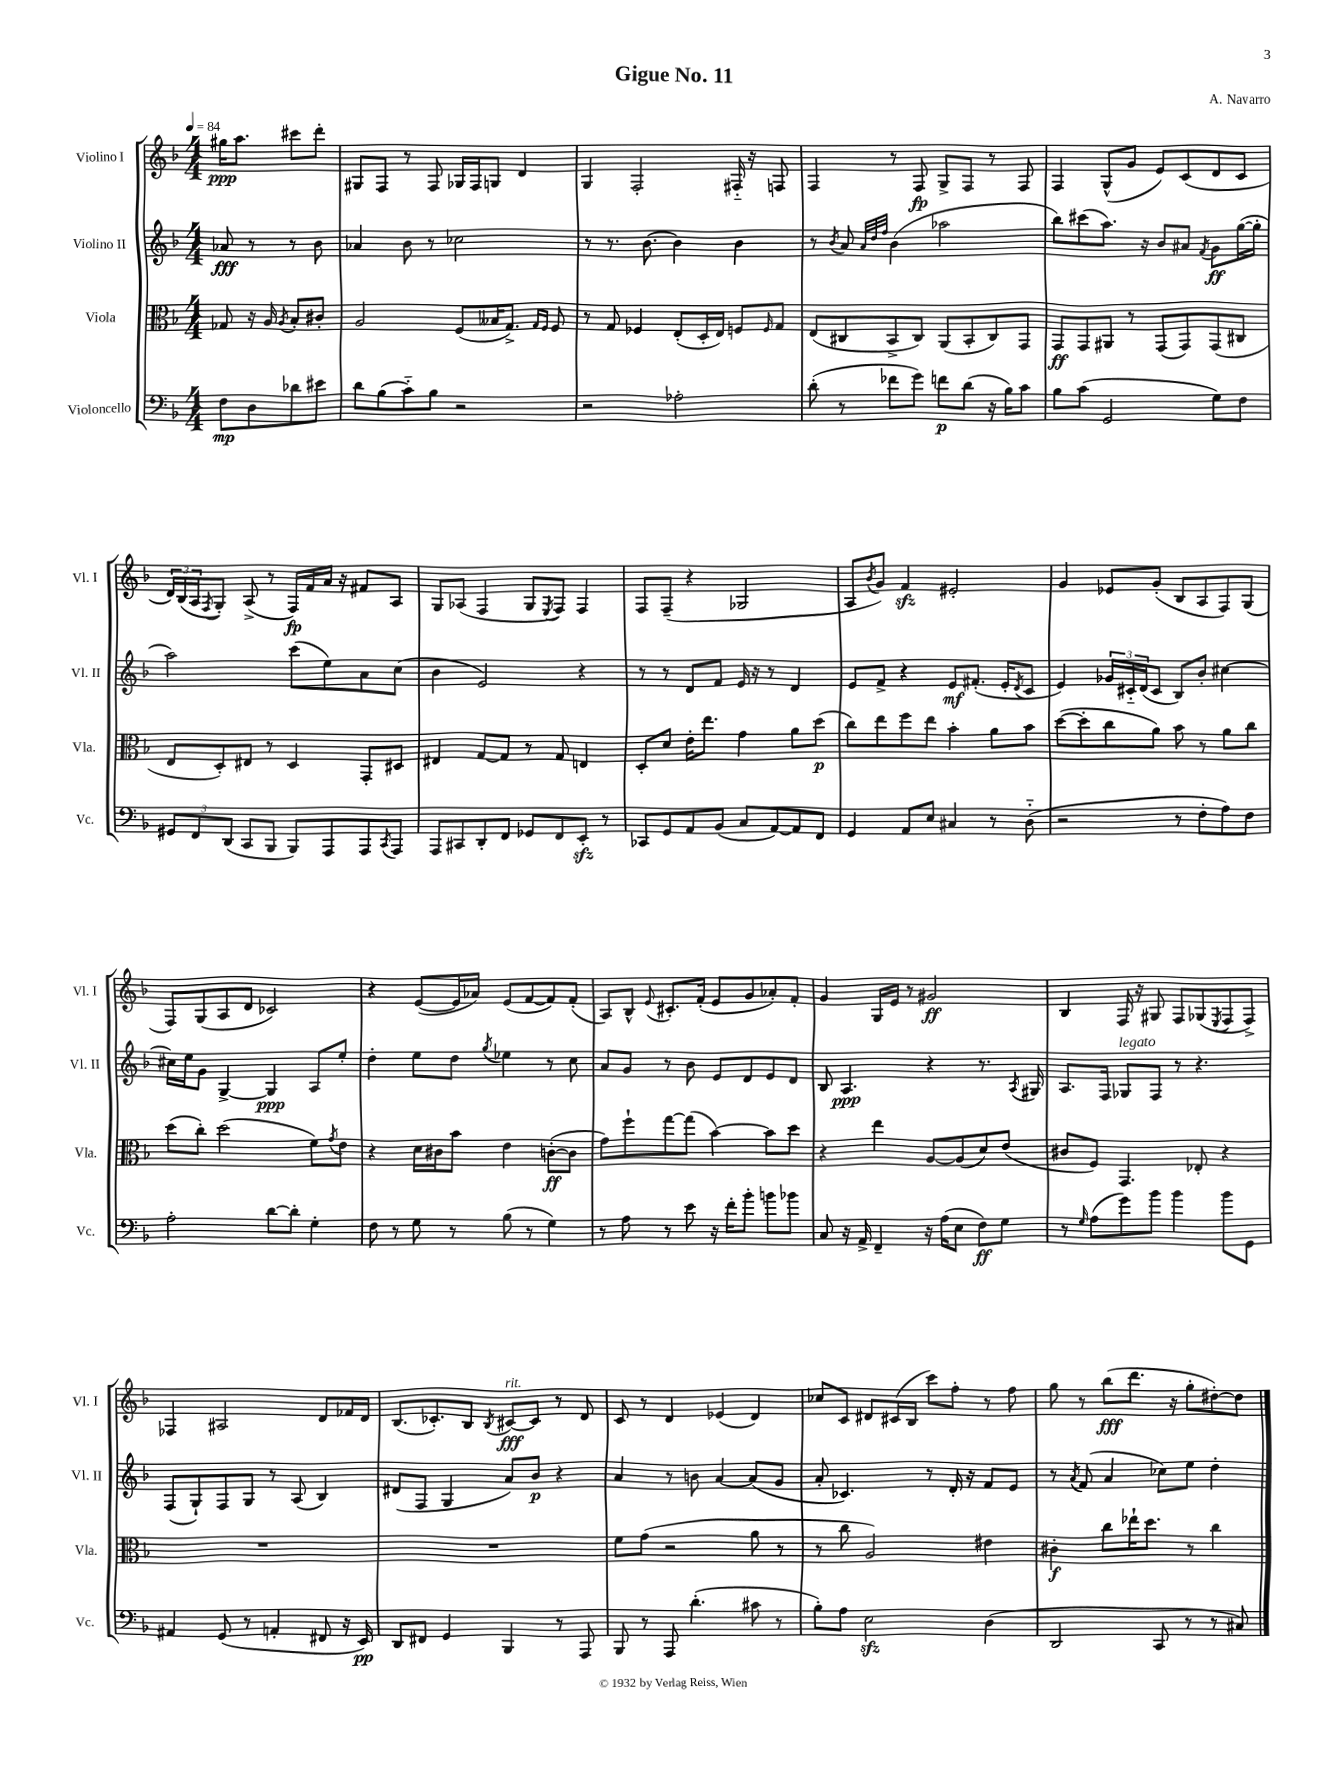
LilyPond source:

\header { title = "Gigue No. 11" composer = "A. Navarro" }
<<
\new StaffGroup <<
\new Staff = "s0" \with { instrumentName = "Violino I" shortInstrumentName = "Vl. I" } {
    \clef treble \key f \major \numericTimeSignature \time 4/4 \partial 2 \tempo 4 = 84
    gis''16\ppp a''8. cis'''8 d'''8-. |
    gis8 f8 r8 f8 ges16 f16 g8 d'4 |
    g4 f2-. fis16-_ r16 f8 |
    f4 r8 f8\fp g8-> f8 r8 f8 |
    f4 g8-^( g'8 e'8) c'8( d'8 c'8 |
    \tuplet 3/2 { d'16) bes16( a16 } \acciaccatura { f8 } g8-.) a8->( r8 f16\fp) f'16 a'16 r16 fis'8 a8 |
    g8 aes8( f4 g8 \acciaccatura { e8 } f8) f4 |
    f8 f8--( r4 ges2 |
    a8 \acciaccatura { bes'8 } g'8) f'4\sfz eis'2-. |
    g'4 ees'8 g'8-.( bes8 a8 f8) g8( |
    f8) g8( a8 d'8 ces'2) |
    r4 e'8~( e'16 aes'16) e'8( f'8~ f'8) f'8-.( |
    a8) bes8-^ \appoggiatura { e'8 } cis'8.-. f'16-.( e'8 g'8 aes'8-.) f'8-. |
    g'4 g16 e'16 r8 gis'2\ff |
    bes4 f16 r16 gis8 f8 ges8( \acciaccatura { e8 } f8 f8->) |
    fes4 ais2 d'8 fes'16 d'16 |
    bes8.( ces'8.-.) bes8 \acciaccatura { bes8 } cis'8~\fff^\markup { \italic "rit." } cis'8 r8 d'8 |
    c'8 r8 d'4 ees'4( d'4) |
    ces''8 c'8 dis'8 cis'16( bes16 c'''8) f''8-. r8 f''8 |
    g''8 r8 bes''8\fff( d'''8. r16 g''8-. dis''8~-.) dis''8 \bar "|." |
}
\new Staff = "s1" \with { instrumentName = "Violino II" shortInstrumentName = "Vl. II" } {
    \clef treble \key f \major \numericTimeSignature \time 4/4 \partial 2
    aes'8\fff r8 r8 bes'8 |
    aes'4 bes'8 r8 ces''2 |
    r8 r8. bes'8.~ bes'4 bes'4 |
    r8 \acciaccatura { bes'8 } a'8 \grace { a'32 d''32 f''32 } bes'4( aes''2 |
    bes''8) cis'''8( a''8.) r16 bes'8 ais'8 \acciaccatura { f'8 } g'8\ff g''16~( g''16-. |
    a''2) c'''8( e''8) a'8 c''8( |
    bes'4 e'2) r4 |
    r8 r8 d'8 f'8 e'16 r16 r8 d'4 |
    e'8 f'8-> r4 e'8\mf fis'8.-.( e'16-. \acciaccatura { d'8 } c'8 |
    e'4) \tuplet 3/2 { ges'16 cis'16-_ d'16( } cis'8 bes8) bes'8-. cis''4~ |
    cis''16 e''16 g'8 g4~-> g4\ppp a8 e''8-. |
    d''4-. e''8 d''8 \acciaccatura { g''8 } ees''4 r8 c''8 |
    a'8 g'8 r8 bes'8 e'8 d'8 e'8 d'8 |
    bes8 a4.\ppp r4 r8. \acciaccatura { a8 } gis16 |
    a8. f16 ges8^\markup { \italic "legato" } f8 r8 r4. |
    f8( g8-!) f8 g8 r8 a8( bes4) |
    dis'8( f8 g4 a'8) bes'8\p r4 |
    a'4 r8 b'8 a'4~ a'8( g'8 |
    a'8-. ces'4.) r8 d'16-. r16 f'8 e'8 |
    r8 \acciaccatura { a'8 } f'8( a'4 ces''8) e''8 d''4-. \bar "|." |
}
\new Staff = "s2" \with { instrumentName = "Viola" shortInstrumentName = "Vla." } {
    \clef alto \key f \major \numericTimeSignature \time 4/4 \partial 2
    ges8 r16 a16 \acciaccatura { a8 } bes8-. cis'8-. |
    a2 f8( beses16 g8.->) \grace { g16 f16 } f8 |
    r8 g8 fes4 e8-.( d16-. e16) f8 \grace { f16 } g8 |
    e8( cis8 bes,8-> cis8) a,8( bes,8-. cis8) g,8 |
    g,8\ff g,8 ais,8 r8 g,8( g,8) g,8( cis8 |
    e8 d8-.) eis8 r8 d4 g,8-. dis8 |
    eis4 g8~ g8 r8 g8 e4 |
    d8-. d'8 e'16-. e''8. g'4 a'8 d''8\p( |
    c''8) e''8 f''8 e''8 bes'4-. a'8 bes'8 |
    d''8~( d''8-. c''8 a'8) bes'8 r8 a'8 c''8 |
    d''8( c''8-.) d''2( f'8) \acciaccatura { g'8 } e'8 |
    r4 d'16 cis'16 bes'8 e'4 c'8~-.\ff( c'8 |
    g'8) f''8-! g''8~ g''8( bes'4~) bes'8 d''8 |
    r4 e''4 a8~ a8( d'8) e'8( |
    cis'8 f8) g,4. ees8-. r4 |
    R1 |
    R1 |
    f'8 g'8( r2 a'8 r8 |
    r8 c''8 a2) eis'4 |
    cis'4-.\f c''8 ees''16-! d''8. r8 c''4 \bar "|." |
}
\new Staff = "s3" \with { instrumentName = "Violoncello" shortInstrumentName = "Vc." } {
    \clef bass \key f \major \numericTimeSignature \time 4/4 \partial 2
    f8\mp d8 des'8 eis'8 |
    d'8 bes8( c'8-_) bes8 r2 |
    r2 aes2-. |
    d'8-.( r8 fes'8 g'8) f'8\p d'8( r16 bes16) c'8 |
    bes8 c'8( g,2 g8) f8 |
    \tuplet 3/2 { gis,8 f,8 d,8( } c,8 bes,,8 bes,,8) a,,8 a,,8 \acciaccatura { c,8 } a,,8 |
    a,,8 cis,8 d,8-. f,8 ges,8 f,8 e,8-.\sfz r8 |
    ces,8 g,8 a,8 bes,8( c8 a,8~) a,8 f,8 |
    g,4 a,8 e8 cis4 r8 d8-_( |
    r2 r8 f8-. a8) f8 |
    a2-. d'8~ d'8-. g4-. |
    f8 r8 g8 r8 bes8( r8 g4) |
    r8 a8 r8 e'8 r16 f'16-. bes'8-. b'8 bes'8 |
    c8 r16 a,16-> f,4-- r16 a16( e8 f8\ff) g8 |
    r8 \grace { g16 } a8( g'8) bes'8 bes'4 bes'8 g,8 |
    ais,4 g,8( r8 a,4-. fis,8 r16 e,16\pp) |
    d,8 fis,8 g,4 bes,,4 r8 a,,8 |
    bes,,8 r8 a,,8 d'4.-.( cis'8 r8 |
    bes8-.) a8 e2\sfz d4( |
    d,2 c,8 r8 r8 cis8) \bar "|." |
}
>>
>>
\layout { \context { \Score \remove "Bar_number_engraver" } }
